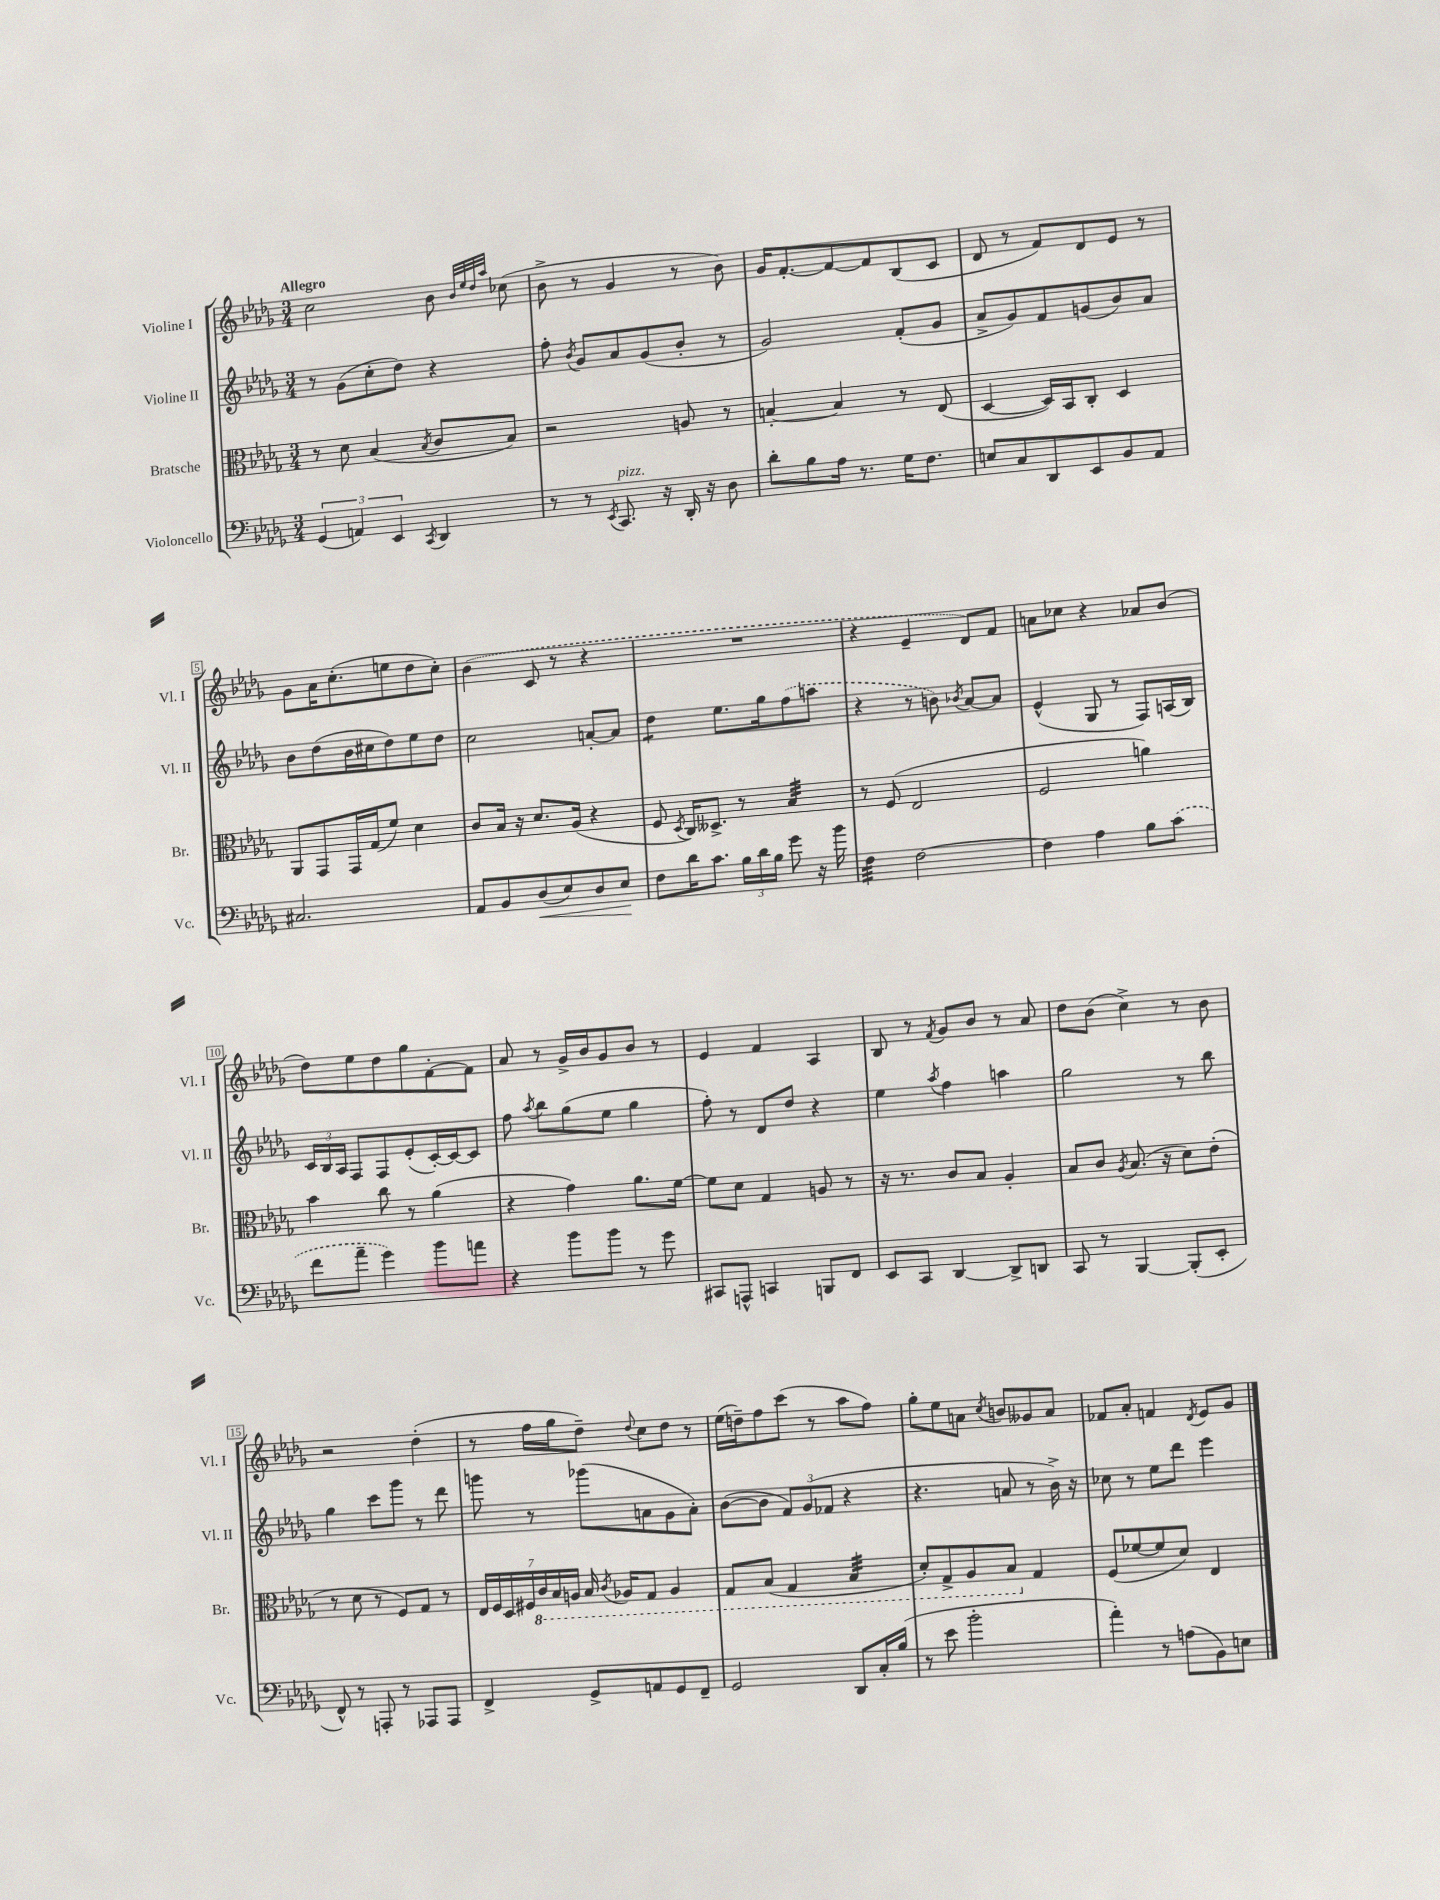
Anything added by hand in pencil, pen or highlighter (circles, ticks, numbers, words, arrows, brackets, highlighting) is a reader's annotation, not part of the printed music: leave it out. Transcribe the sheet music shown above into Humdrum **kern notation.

**kern	**dynam	**kern	**kern	**kern
*part4	*part4	*part3	*part2	*part1
*staff4	*staff4	*staff3	*staff2	*staff1
*I"Violoncello	*	*I"Bratsche	*I"Violine II	*I"Violine I
*I'Vc.	*	*I'Br.	*I'Vl. II	*I'Vl. I
*clefF4	*	*clefC3	*clefG2	*clefG2
*k[b-e-a-d-g-]	*	*k[b-e-a-d-g-]	*k[b-e-a-d-g-]	*k[b-e-a-d-g-]
*M3/4	*	*M3/4	*M3/4	*M3/4
=1	=1	=1	=1	=1
!	!	!	!	!LO:TX:a:B:t=Allegro
(6GG-/	.	8r	8r	2cc\
.	.	8d-\	(8g-\L	.
6AAn/)	.	.	.	.
.	.	(4B-/	8cc'\	.
6EE-/	.	.	.	.
.	.	.	8dd-\J)	.
8qCC/	.	8qB-/	.	.
4DD-/	.	8c/L	4r	8b-\
.	.	.	.	32qqb-/LLL
.	.	.	.	32qqee-/
.	.	.	.	32qqdd-/
.	.	.	.	32qqaa-/JJJ
.	.	8B-/J)	.	(8cc-X\
=2	=2	=2	=2	=2
8r	.	2r	8ff'\	8b-^\
.	.	.	8qb-/	.
8r	.	.	8g-/L	8r
8qEE-/	.	.	.	.
!LO:TX:a:i:t=pizz.	!	!	!	!
8.CC/	.	.	8a-/	4g-/
.	.	.	(8g-/	.
16r	.	.	.	.
16DD-'/	.	8An/	8b-'/J	8r
16r	.	.	.	.
8D-\	.	8r	8r	8b-\)
=3	=3	=3	=3	=3
8d-'\L	.	[4Bn'/	2g-/)	16g-/KL
.	.	.	.	[8.f'/
8B-\	.	.	.	.
16A-\Jk	.	4B/]	.	8f/_
8.r	.	.	.	.
.	.	.	.	8f/]
16G-\KL	.	8r	(8f'/L	(8B-/
8.F\J	.	.	.	.
.	.	(8E-/	8g-/J	8c/J
=4	=4	=4	=4	=4
8En/L	.	[4D-/	8a-^/L	8d-/
8C/	.	.	8g-/)	8r
8DD-/	.	16D-/LL])	8f/	8f/L)
.	.	16BB-/J	.	.
8EE-/	.	8C'/J	(8gn/	8d-/
8BB-/	.	4D-/	8b-/)	8e-/J
8AA-/J	.	.	8a-/J	8r
!!LO:LB:g=z
=5	=5	=5	=5	=5
2.C#X/	.	8AA-/L	8b-\L	8g-\L
.	.	8GG-/	(8dd-\	16a-\K
.	.	.	.	(8.cc'\
.	.	16GG-/L	16b-\L	.
.	.	(16G-/J	16cc#X\J	.
.	.	8f/J)	8dd-\)	8een\
.	.	4d-\	8ee-\	8dd-\
.	.	.	8dd-\J	8cc'\J)
=6	=6	=6	=6	=6
8AA-/L	.	8c/L	2cc\	(4b-\
8BB-/	.	16B-/Jk	.	.
.	.	16r	.	.
!	!LO:HP:b	!	!	!
(8D-/	<	8.d-/L	.	8c/
8E-/)	.	.	.	8r
.	.	(16A-/Jk	.	.
8D-/	.	4r	[8an'/L	4r
8E-/J	.	.	8a/J]	.
.	[	.	.	.
=7	=7	=7	=7	=7
*	*	*	*tremolo	*
8F\L	.	8F/	8dd-\L	2.r
.	.	8qD-/	.	.
16d-\K	.	16C/KL)	8dd-\J	.
*	*	*	*Xtremolo	*
8.c\J	.	8.D--X^/J	.	.
.	.	.	8.ee-\L	.
24B-\LL	.	8r	.	.
24d-\	.	.	.	.
.	.	.	16gg-\k	.
24B-\JJ	.	.	.	.
*	*	*tremolo	*	*
8g-\	.	32B-/LLL	(8ff\	.
.	.	32B-/	.	.
.	.	32B-/	.	.
.	.	32B-/	.	.
16r	.	32B-/	8aan\J	.
.	.	32B-/	.	.
16b-\	.	32B-/	.	.
.	.	32B-/JJJ	.	.
*	*	*Xtremolo	*	*
=8	=8	=8	=8	=8
*tremolo	*	*	*	*
32F\LLL	.	8r	4r	4r
32F\	.	.	.	.
32F\	.	.	.	.
32F\	.	.	.	.
32F\	.	(8F/	.	.
32F\	.	.	.	.
32F\	.	.	.	.
32F\JJJ	.	.	.	.
*Xtremolo	*	*	*	*
[2F\	.	2E-/	8r	4e-~/
.	.	.	8bn\)	.
.	.	.	8qb-X/	.
.	.	.	[8a-/L	8d-/L)
.	.	.	8a-/J]	8f/J
=9	=9	=9	=9	=9
4F\]	.	2F/	(4e-^^/	8an\L
.	.	.	.	8cc-X\J
4A-\	.	.	8G-/	4r
.	.	.	8r	.
8B-\L	.	4an\)	8F/L)	8a-X/L
(8c\J	.	.	(16An/L	(8b-/J
.	.	.	16B-/JJ)	.
!!LO:LB:g=z
=10	=10	=10	=10	=10
8f\L	.	4b-\	24c/LL	8dd-\L)
.	.	.	24B-/	.
.	.	.	24A-/JJ	.
8a-~\J	.	.	8F/L	8ee-\
4g-\)	.	8cc\	8F/	8dd-\
.	.	8r	(8e-'/	8gg-\
8b-\L	.	(4a-\	[16c'/L)	[8f'\
.	.	.	16c/J_	.
8an\J	.	.	8c/J]	8f\J]
=11	=11	=11	=11	=11
4r	.	4r	8ff\	8a-/
.	.	.	8qaa-/	.
.	.	.	8bb-\L	8r
8b-\L	.	4g-\)	(8gg-\	16g-^/LL
.	.	.	.	16b-/J
8b-\J	.	.	8ee-\J	8g-/
8r	.	8.a-\L	4gg-\	8b-/J
8g-\	.	.	.	8r
.	.	[16f\Jk	.	.
=12	=12	=12	=12	=12
8CC#X/L	.	8f\L]	8ff'\)	4e-/
8AAAn^^/J	.	8d-\J	8r	.
4CCn/	.	4G-/	8d-/L	4f/
.	.	.	8dd-/J	.
8BBBn/L	.	8An/	4r	4A-/
8FF/J	.	8r	.	.
=13	=13	=13	=13	=13
8EE-/L	.	16r	4ee-\	8B-/
.	.	8.r	.	.
8CC/J	.	.	.	8r
.	.	.	8qaa-/	8qf/
[4DD-/	.	8c/L	4ff\	8g-/L
.	.	8B-/J	.	8b-/J
8DD-^/L]	.	4A-'/	4aan\	8r
8DDn/J	.	.	.	8a-/
=14	=14	=14	=14	=14
8CC/	.	8B-/L	2gg-\	8dd-\L
8r	.	8c/J	.	(8b-\J
.	.	8qA-/	.	.
[4BBB-/	.	(8.B-/	.	4cc^\)
.	.	16r	.	.
(8BBB-'/L]	.	8d-\L)	8r	8r
8EE-'/J	.	(8e-'\J	8bb-\	8b-\
!!LO:LB:g=z
=15	=15	=15	=15	=15
8FF^^/)	.	8r	4gg-\	2r
8r	.	8d-\	.	.
8AAAn'/	.	8r	8ccc\L	.
8r	.	8F/L)	8ggg-\J	.
8AAA-X/L	.	8G-/J	8r	(4dd-'\
8AAA-/J	.	8r	8ddd-\	.
=16	=16	=16	=16	=16
4FF^/	.	28E-/LL	8gggn\	8r
.	.	28F/	.	.
.	.	28D-/	.	.
.	.	28F#X/	.	.
.	.	.	8r	16ff\LL
*	*	*8ba	*	*
.	.	28C/	.	.
.	.	28BB-/	.	.
.	.	.	.	16gg-\J
.	.	28AAn/JJ	.	.
8GG-^/L	.	16BB-/	(8ggg-X\L	8dd-~\J)
.	.	8qC/	.	.
.	.	16AA-X/KL	.	.
.	.	.	.	8qqdd-/
8AAn/	.	8GG-/J	8an\	8cc\L
8GG-/	.	4AA-/	8g-\	8dd-\J
8FF~/J	.	.	8a'\J)	8r
=17	=17	=17	=17	=17
2GG-/	.	8GG-/L	([8b-\L	(16ee-\LL
.	.	.	.	16ddn~\J)
.	.	(8BB-/J	8b-\J]	8ff\
.	.	4GG-/	12f/L)	(8ccc\J
.	.	.	(12g-/	.
.	.	.	.	8r
.	.	.	12f-X/J	.
*	*	*tremolo	*	*
8DD-/L	.	32BB-/LLL	4r	8aa-\L
.	.	32BB-/	.	.
.	.	32BB-/	.	.
.	.	32BB-/	.	.
16C'/L	.	32BB-/	.	8ff\J)
.	.	32BB-/	.	.
(16B-/JJ	.	32BB-/	.	.
.	.	32BB-/JJJ	.	.
*	*	*Xtremolo	*	*
=18	=18	=18	=18	=18
8r	.	8D-'/L)	4.r	8gg-'\L
8e-\	.	8GG-^/	.	8ee-\
2b-'\	.	8AA-/	.	8an\J
.	.	.	.	8qcc/
.	.	8BB-/J	8an/	8bn/L
*	*	*X8ba	*	*
.	.	4G-/	8r	8g--X/
.	.	.	16b-^\)	8a/J
.	.	.	16r	.
=19	=19	=19	=19	=19
4a-'\)	.	(8F/L	8cc-X\	8f-X/L
.	.	[8f-X/	8r	8a-'/J
8r	.	8f-/]	8ee-\L	4fn/
(8An\L	.	8d-/J)	8ddd-\J	.
.	.	.	.	8qd-/
8BB-\)	.	4E-/	4eee-\	8e-/L
8En\J	.	.	.	8g-/J
==	==	==	==	==
*-	*-	*-	*-	*-
